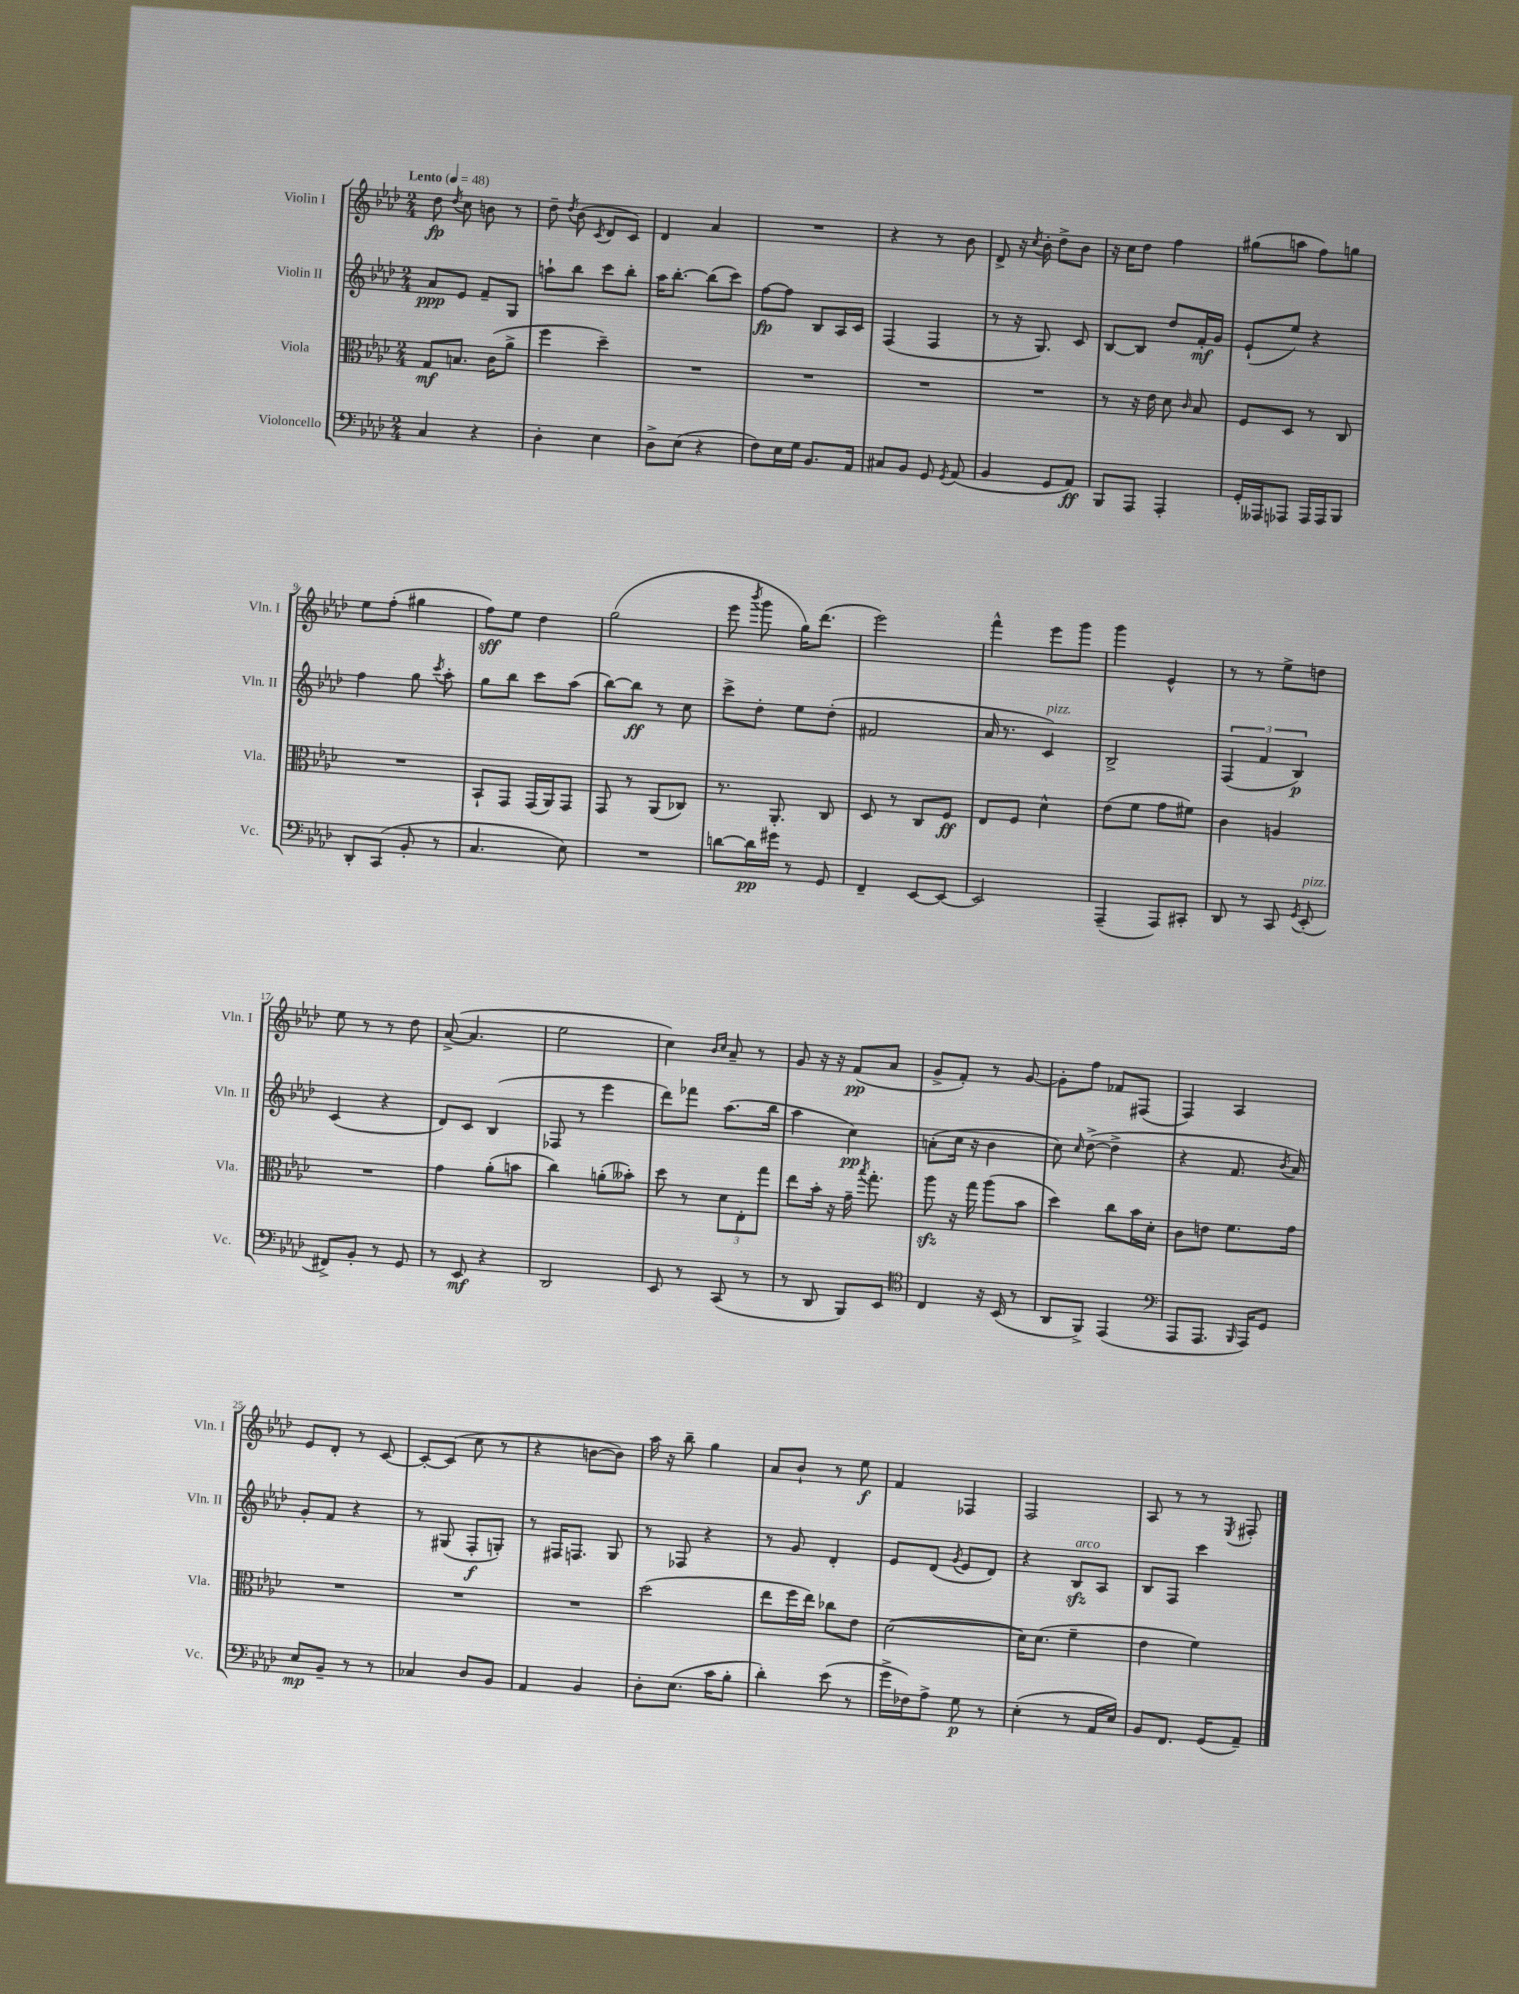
<<
\new StaffGroup <<
\new Staff = "s0" \with { instrumentName = "Violin I" shortInstrumentName = "Vln. I" } {
    \clef treble \key aes \major \numericTimeSignature \time 2/4 \tempo "Lento" 4 = 48
    \autoBeamOff des''8\fp \acciaccatura { des''8 } c''8 b'8 r8 |
    des''8-- \acciaccatura { des''8 } bes'8( \acciaccatura { c'8 } des'8[ c'8]) |
    des'4 aes'4 |
    R2 |
    r4 r8 bes'8 |
    des'8-> r16 \acciaccatura { c''8 } bes'16-. des''8[-> bes'8] |
    r16 c''16[ des''8] f''4 |
    gis''8[( a''8] f''8[) g''8] |
    ees''8[ f''8]-.( gis''4 |
    f''8[\sff) ees''8] des''4 |
    g''2( |
    ees'''8 \acciaccatura { bes'''8 } g'''8 g''16[) des'''8.]( |
    ees'''2) |
    f'''4-^ ees'''8[ g'''8] |
    g'''4 ees'4-^ |
    r8 r8 ees''8[-> d''8] |
    ees''8 r8 r8 des''8 |
    aes'8~->( aes'4. |
    ees''2 |
    c''4) \grace { bes'16[ c''16] } aes'8-- r8 |
    g'8 r16 r16 f'8[\pp( aes'8] |
    g'8[-> f'8]-.) r8 g'8~ |
    g'8[-. f''8] fes'8[ fis8]( |
    f4) aes4 |
    ees'8[ des'8]-. r8 c'8~ |
    c'8[~-. c'8]( c''8 r8 |
    r4 b'8[~ b'8]) |
    aes''16 r16 bes''8-- g''4 |
    aes'8[ bes'8]-! r8 ees''8\f |
    f'4 fes4 |
    f2 |
    aes8 r8 r8 \acciaccatura { ees8 } fis8-. \bar "|." |
}
\new Staff = "s1" \with { instrumentName = "Violin II" shortInstrumentName = "Vln. II" } {
    \clef treble \key aes \major \numericTimeSignature \time 2/4
    \autoBeamOff aes'8[\ppp ees'8] f'8[-- g8] |
    a''8[-! bes''8] c'''8[ bes''8]-. |
    aes''16[ bes''8.]~-. bes''8[( c'''8]) |
    f''8[~\fp f''8] bes8[ aes16 c'16] |
    f4( f4 |
    r8 r16 g8.) c'8 |
    bes8[~ bes8] des''8[ f'16-.\mf g'16] |
    ees'8[-!( ees''8]) r4 |
    f''4 g''8 \acciaccatura { c'''8 } aes''8-. |
    g''8[ bes''8] c'''8[ aes''8]( |
    bes''8[~) bes''8]\ff r8 c''8 |
    c'''8[-> des''8]-. ees''8[ des''8]-.( |
    fis'2 |
    aes'16 r8. c'4^\markup { \italic "pizz." }) |
    bes2-> |
    \tuplet 3/2 { f4( f'4 bes4\p) } |
    c'4( r4 |
    des'8[) c'8] bes4( |
    fes8 r8 ees'''4 |
    des'''8[) fes'''8] aes''8.[( bes''16] |
    aes''4 c''4\pp) |
    a'8[-.( c''16] r16 bes'4 |
    c''8) \grace { c''16 } des''8~->( des''4-> |
    r4 f'8. \acciaccatura { bes'8 } aes'16) |
    g'8[-. f'8] r4 |
    r8 gis8( f8[-.\f g8]-.) |
    r8 fis16[ f8.] g8 |
    r8 fes8 r4 |
    r8 g'8 des'4-. |
    ees'8[ des'8]( \acciaccatura { g'8 } ees'8[ des'8]) |
    r4 bes8[\sfz^\markup { \italic "arco" } aes8] |
    bes8[ f8] c'''4 \bar "|." |
}
\new Staff = "s2" \with { instrumentName = "Viola" shortInstrumentName = "Vla." } {
    \clef alto \key aes \major \numericTimeSignature \time 2/4
    \autoBeamOff g8[\mf b8.] c'16[( aes'8]-> |
    f''4 des''4--) |
    R2 |
    R2 |
    R2 |
    R2 |
    r8 r16 ees'16 des'8 \grace { c'16 } bes8 |
    f8[ des8] r8 c8 |
    R2 |
    bes,8[-! g,8] g,16[( aes,16) g,8] |
    g,8 r8 aes,8[( ces8]) |
    r8. aes,8.-. c8 |
    des8 r8 c8[ f8]\ff |
    ees8[ f8] des'4-^ |
    ees'8[( f'8] g'8[ fis'8]) |
    c'4 a4 |
    R2 |
    g'4 aes'8[-.( b'8] |
    c''4) a'8[-.( beses'8]-.) |
    des''8 r8 \tuplet 3/2 { des'8[ ees8-. g''8] } |
    ees''8[ bes'16]-. r16 g'16-- \acciaccatura { bes''8 } g''8.-. |
    aes''8\sfz r16 g''16 aes''8[( bes'8] |
    des''4) c''8[ bes'16 des'16]-. |
    c'8[ e'8] f'8.[ g'16] |
    R2 |
    R2 |
    R2 |
    des''2( |
    ees''8[ f''16 ees''16]) ces''8[ ees'8] |
    des'2~( |
    des'16[) des'8.]( f'4-- |
    ees'4 f'4) \bar "|." |
}
\new Staff = "s3" \with { instrumentName = "Violoncello" shortInstrumentName = "Vc." } {
    \clef bass \key aes \major \numericTimeSignature \time 2/4
    \autoBeamOff c4 r4 |
    des4-. ees4 |
    des8[-> ees8]( r4 |
    f8[) ees16 g16] bes,8.[ aes,16] |
    cis8[ bes,8] g,8 \acciaccatura { g,8 } aes,8( |
    bes,4 g,8[ aes,8]\ff) |
    bes,,8[ aes,,8] aes,,4-. |
    g,16[-. aeses,,16 aes,,8] aes,,16[ aes,,16 bes,,8] |
    des,8[-. c,8]( bes,8-. r8 |
    c4. ees8) |
    R2 |
    d'8[~ d'16\pp gis'16] r8 g,8 |
    f,4-- ees,8[~ ees,8]~ |
    ees,2 |
    aes,,4--( aes,,8[) cis,8]-. |
    des,8 r8 c,8 \acciaccatura { g,8 } ees,8-.^\markup { \italic "pizz." }( |
    fis,8[->) bes,8]-. r8 g,8 |
    r8 ees,8\mf r4 |
    des,2 |
    ees,8 r8 c,8( r8 |
    r8 des,8 bes,,8[) ees,8] |
    \clef tenor c4 r16 bes,16( r8 |
    aes,8[ f,8]->) ees,4( |
    \clef bass aes,,8[ aes,,8.] \grace { bes,,16 } aes,,16[) g,8] |
    ees8[\mp bes,8]-- r8 r8 |
    ces4 des8[ bes,8] |
    aes,4 bes,4 |
    des8[-. ees8.]( c'16[ bes8]-. |
    des'4-.) ees'8( r8 |
    g'16[-> fes16) aes8]-> g8\p r8 |
    ees4-.( r8 aes,16[ ees16]) |
    bes,8[ f,8.] g,16[( aes,8]--) \bar "|." |
}
>>
>>
